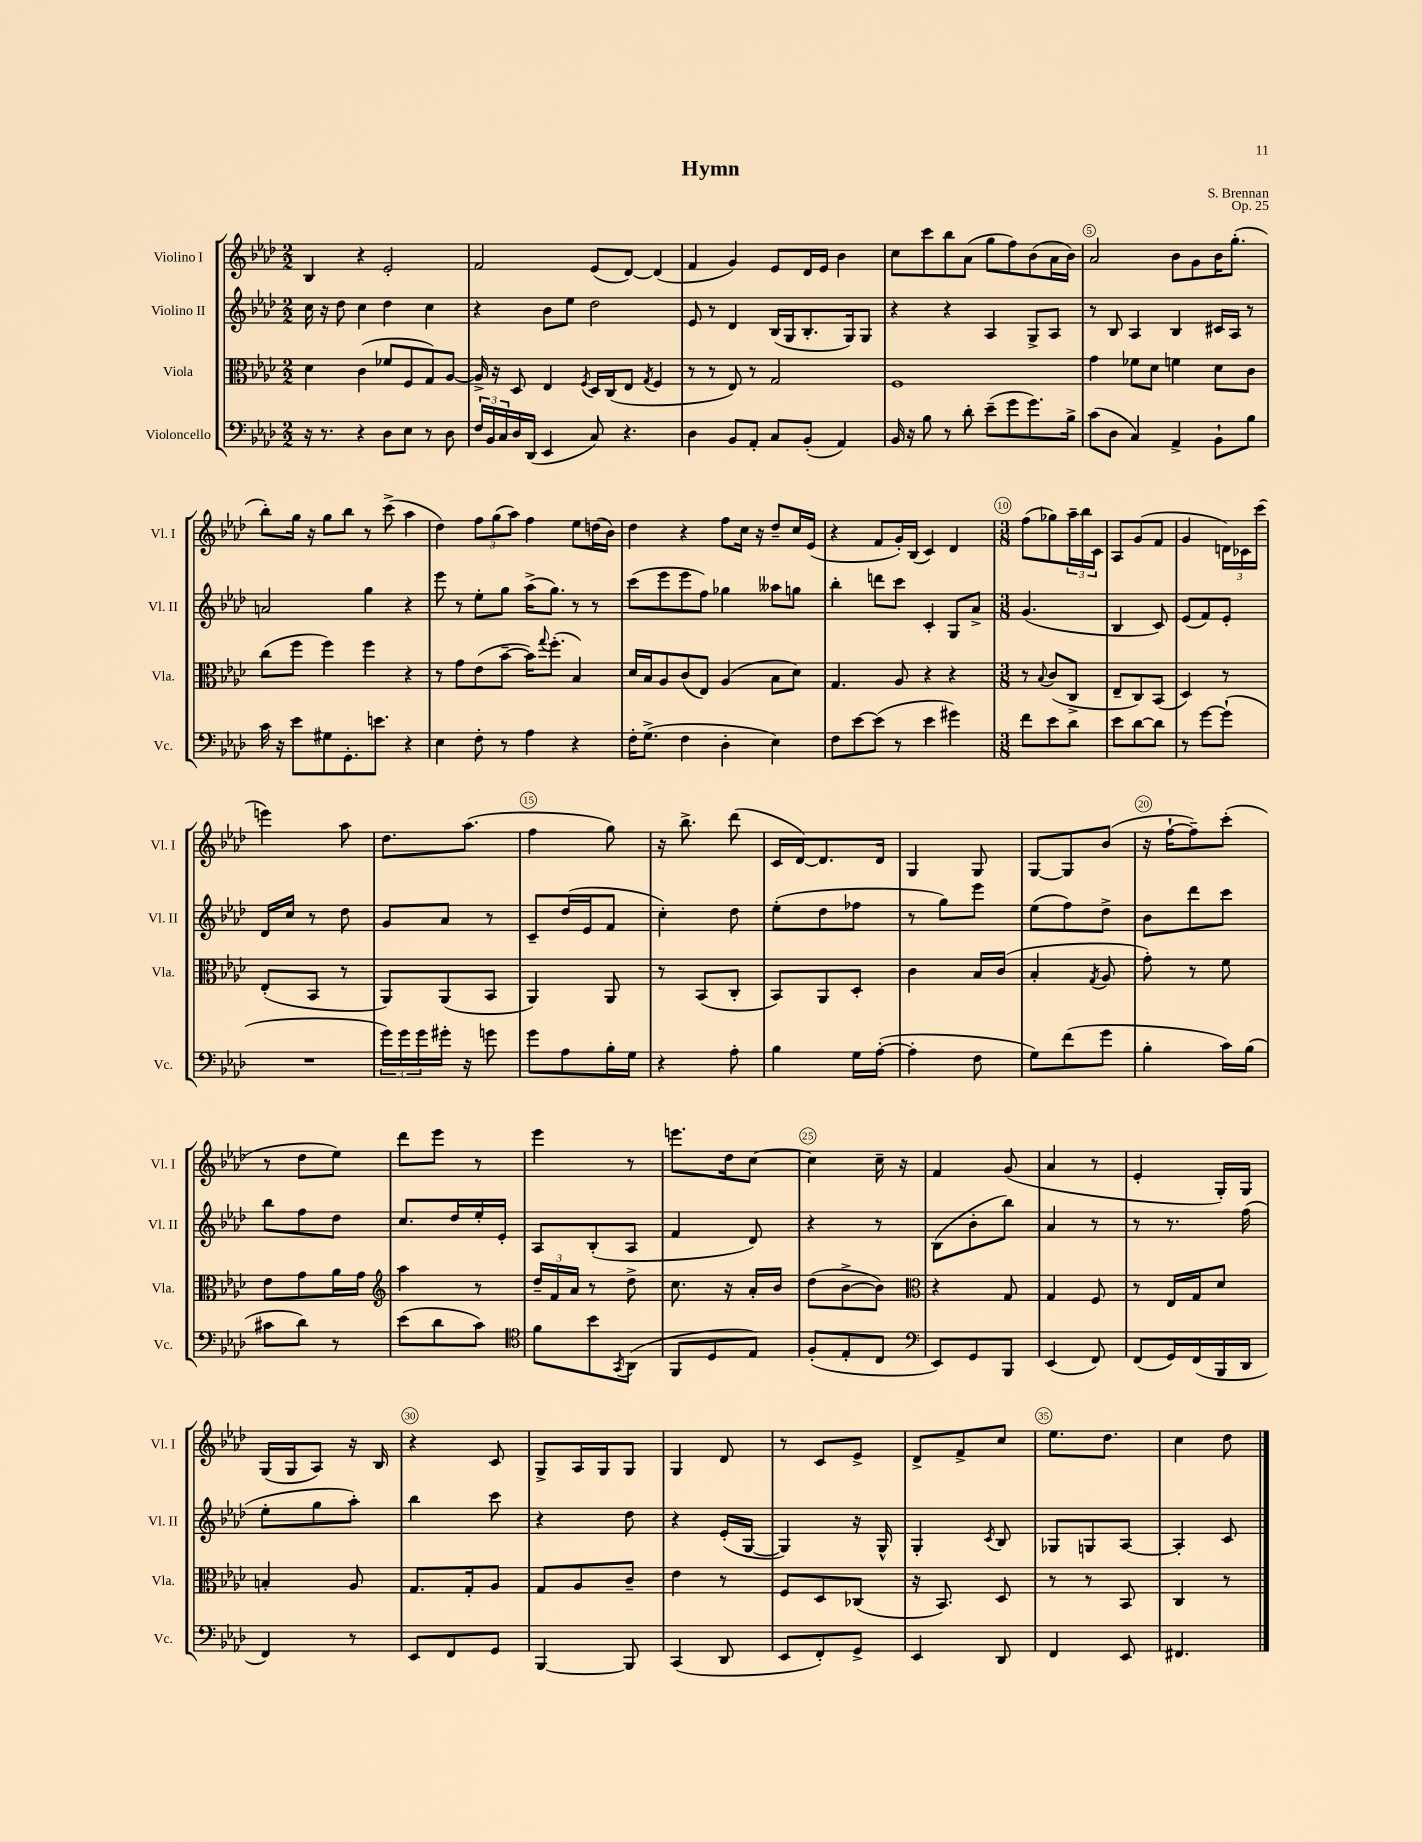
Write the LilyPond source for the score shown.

\header { title = "Hymn" composer = "S. Brennan" opus = "Op. 25" }
<<
\new StaffGroup <<
\new Staff = "s0" \with { instrumentName = "Violino I" shortInstrumentName = "Vl. I" } {
    \clef treble \key aes \major \numericTimeSignature \time 2/2
    bes4 r4 ees'2-. |
    f'2 ees'8( des'8~) des'4( |
    f'4 g'4) ees'8 des'16 ees'16 bes'4 |
    c''8 c'''8 bes''8 aes'8( g''8 f''8) bes'8( aes'16 bes'16) |
    aes'2 bes'8 g'8 bes'16 g''8.-.( |
    bes''8-.) g''16 r16 g''8 bes''8 r8 c'''8->( aes''4 |
    des''4) \tuplet 3/2 { f''8 g''8( aes''8) } f''4 ees''8 d''16( bes'16) |
    des''4 r4 f''8 c''16 r16 des''8-- c''16 ees'16( |
    r4 f'8 g'16-.) bes16( c'4) des'4 |
    \numericTimeSignature \time 3/8 f''8( ges''8) \tuplet 3/2 { aes''16-- bes''16 c'16 } |
    aes8 g'8( f'8 |
    g'4 \tuplet 3/2 { d'16) ces'16 c'''16( } |
    e'''4) aes''8 |
    des''8. aes''8.( |
    f''4 g''8) |
    r16 bes''8.-> des'''8( |
    c'16 des'16~) des'8. des'16 |
    g4 g8 |
    g8~ g8 bes'8( |
    r16 f''16~-! f''8--) c'''8-.( |
    r8 des''8 ees''8) |
    des'''8 ees'''8 r8 |
    ees'''4 r8 |
    e'''8. des''16 c''8~ |
    c''4 c''16-- r16 |
    f'4 g'8( |
    aes'4 r8 |
    ees'4-. g16-.) g16 |
    g16( g16 aes8) r16 bes16 |
    r4 c'8 |
    g8-> aes16 g16 g8 |
    g4 des'8 |
    r8 c'8 ees'8-> |
    des'8-> f'8-> c''8 |
    ees''8. des''8. |
    c''4 des''8 \bar "|." |
}
\new Staff = "s1" \with { instrumentName = "Violino II" shortInstrumentName = "Vl. II" } {
    \clef treble \key aes \major \numericTimeSignature \time 2/2
    c''16 r16 des''8 c''4 des''4 c''4 |
    r4 bes'8 ees''8 des''2 |
    ees'8 r8 des'4 bes16( g16 bes8.-. g16) g8 |
    r4 r4 aes4 g8-> aes8 |
    r8 bes8 aes4 bes4 cis'16 aes16 r8 |
    a'2 g''4 r4 |
    ees'''8 r8 ees''8-. g''8 aes''16->( g''8.) r8 r8 |
    c'''8( ees'''8 ees'''8 f''8) ges''4 aeses''8 g''8 |
    bes''4-. d'''8 c'''8 c'4-. g8 aes'8-> |
    \numericTimeSignature \time 3/8 g'4.( |
    bes4 c'8) |
    ees'8( f'8) ees'8-. |
    des'16 c''16 r8 des''8 |
    g'8 aes'8 r8 |
    c'8-- des''16( ees'16 f'8 |
    c''4-.) des''8 |
    ees''8-.( des''8 fes''8 |
    r8 g''8) ees'''8 |
    ees''8( f''8) des''8-> |
    bes'8 des'''8 c'''8 |
    bes''8 f''8 des''8 |
    c''8. des''16 ees''16-. ees'16-. |
    aes8 bes8-.( aes8 |
    f'4 des'8) |
    r4 r8 |
    bes8( bes'8-. bes''8) |
    aes'4 r8 |
    r8 r8. f''16( |
    ees''8-. g''8 aes''8-.) |
    bes''4 c'''8 |
    r4 des''8 |
    r4 ees'16-.( g16~ |
    g4) r16 g16-^ |
    g4-. \acciaccatura { c'8 } bes8 |
    ges8 g8 aes8~ |
    aes4-. c'8 \bar "|." |
}
\new Staff = "s2" \with { instrumentName = "Viola" shortInstrumentName = "Vla." } {
    \clef alto \key aes \major \numericTimeSignature \time 2/2
    des'4 c'4( fes'8 f8 g8) aes8~ |
    aes16-> r16 des8 ees4 \acciaccatura { f8 } des16 c16( ees8 \acciaccatura { g8 } f4 |
    r8 r8 ees8) r8 g2 |
    f1 |
    g'4 fes'8 des'8 f'4 des'8 c'8 |
    c''8( f''8 f''4) f''4 r4 |
    r8 g'8 ees'8( bes'8~-- bes'16) \appoggiatura { g''8 } f''8.-.( bes4) |
    des'16 bes16 aes8 c'8( ees8) aes4( bes8 des'8) |
    g4. aes8 r4 r4 |
    \numericTimeSignature \time 3/8 r8 \appoggiatura { bes8 } c'8( c8-> |
    ees8-- c8) bes,8( |
    des4) r8 |
    ees8-.( bes,8 r8 |
    aes,8) aes,8( bes,8 |
    aes,4) aes,8 |
    r8 bes,8( c8-. |
    bes,8) aes,8 des8-. |
    c'4 bes16 c'16( |
    bes4-. \acciaccatura { g8 } aes8 |
    g'8-.) r8 f'8 |
    ees'8 g'8 aes'16 g'16 |
    \clef treble aes''4 r8 |
    \tuplet 3/2 { des''16-- f'16 aes'16 } r8 des''8-> |
    c''8. r16 aes'16-. bes'16 |
    des''8( bes'8~-> bes'8) |
    \clef alto r4 g8 |
    g4 f8 |
    r8 ees16 g16 des'8 |
    b4-. aes8 |
    g8. g16-. aes8 |
    g8 aes8 c'8-- |
    ees'4 r8 |
    f8 des8 ces8( |
    r16 bes,8.) des8 |
    r8 r8 bes,8 |
    c4 r8 \bar "|." |
}
\new Staff = "s3" \with { instrumentName = "Violoncello" shortInstrumentName = "Vc." } {
    \clef bass \key aes \major \numericTimeSignature \time 2/2
    r16 r8. r4 des8 ees8 r8 des8 |
    \tuplet 3/2 { f16 bes,16 c16 } des16 des,16( ees,4 c8) r4. |
    des4 bes,8 aes,8-. c8 bes,8-.( aes,4) |
    bes,16 r16 bes8 r8 des'8-. ees'8--( g'8 g'8.) bes16-> |
    c'8( des8 c4) aes,4-> bes,8-! bes8 |
    c'16 r16 ees'8 gis8 g,8.-. e'8. r4 |
    ees4 f8-. r8 aes4 r4 |
    f16-. g8.->( f4 des4-. ees4) |
    f8 ees'8~ ees'8( r8 ees'4 gis'4) |
    \numericTimeSignature \time 3/8 f'8 ees'8 des'8 |
    ees'8 des'8~ des'8 |
    r8 g'8~ g'8-!( |
    R4. |
    \tuplet 3/2 { g'16) g'16 g'16 } gis'16-. r16 g'8 |
    g'8 aes8 bes16-. g16 |
    r4 aes8-. |
    bes4 g16 aes16~-.( |
    aes4-. f8 |
    g8) f'8( g'8 |
    bes4-. c'16) bes16( |
    cis'8 des'8) r8 |
    ees'8( des'8 c'8) |
    \clef tenor f'8 bes'8 \acciaccatura { g,8 } aes,8( |
    f,8 des8 ees8) |
    f8-.( ees8-. c8 |
    \clef bass ees,8) g,8 bes,,8 |
    ees,4( f,8) |
    f,8( g,16) f,16( bes,,16 des,16 |
    f,4) r8 |
    ees,8 f,8 g,8 |
    bes,,4~ bes,,8 |
    c,4( des,8 |
    ees,8 f,8-.) g,8-> |
    ees,4 des,8 |
    f,4 ees,8 |
    fis,4. \bar "|." |
}
>>
>>
\layout { \context { \Score \override BarNumber.break-visibility = ##(#f #t #t) barNumberVisibility = #(every-nth-bar-number-visible 5) \override BarNumber.stencil = #(make-stencil-circler 0.1 0.3 ly:text-interface::print) } }
